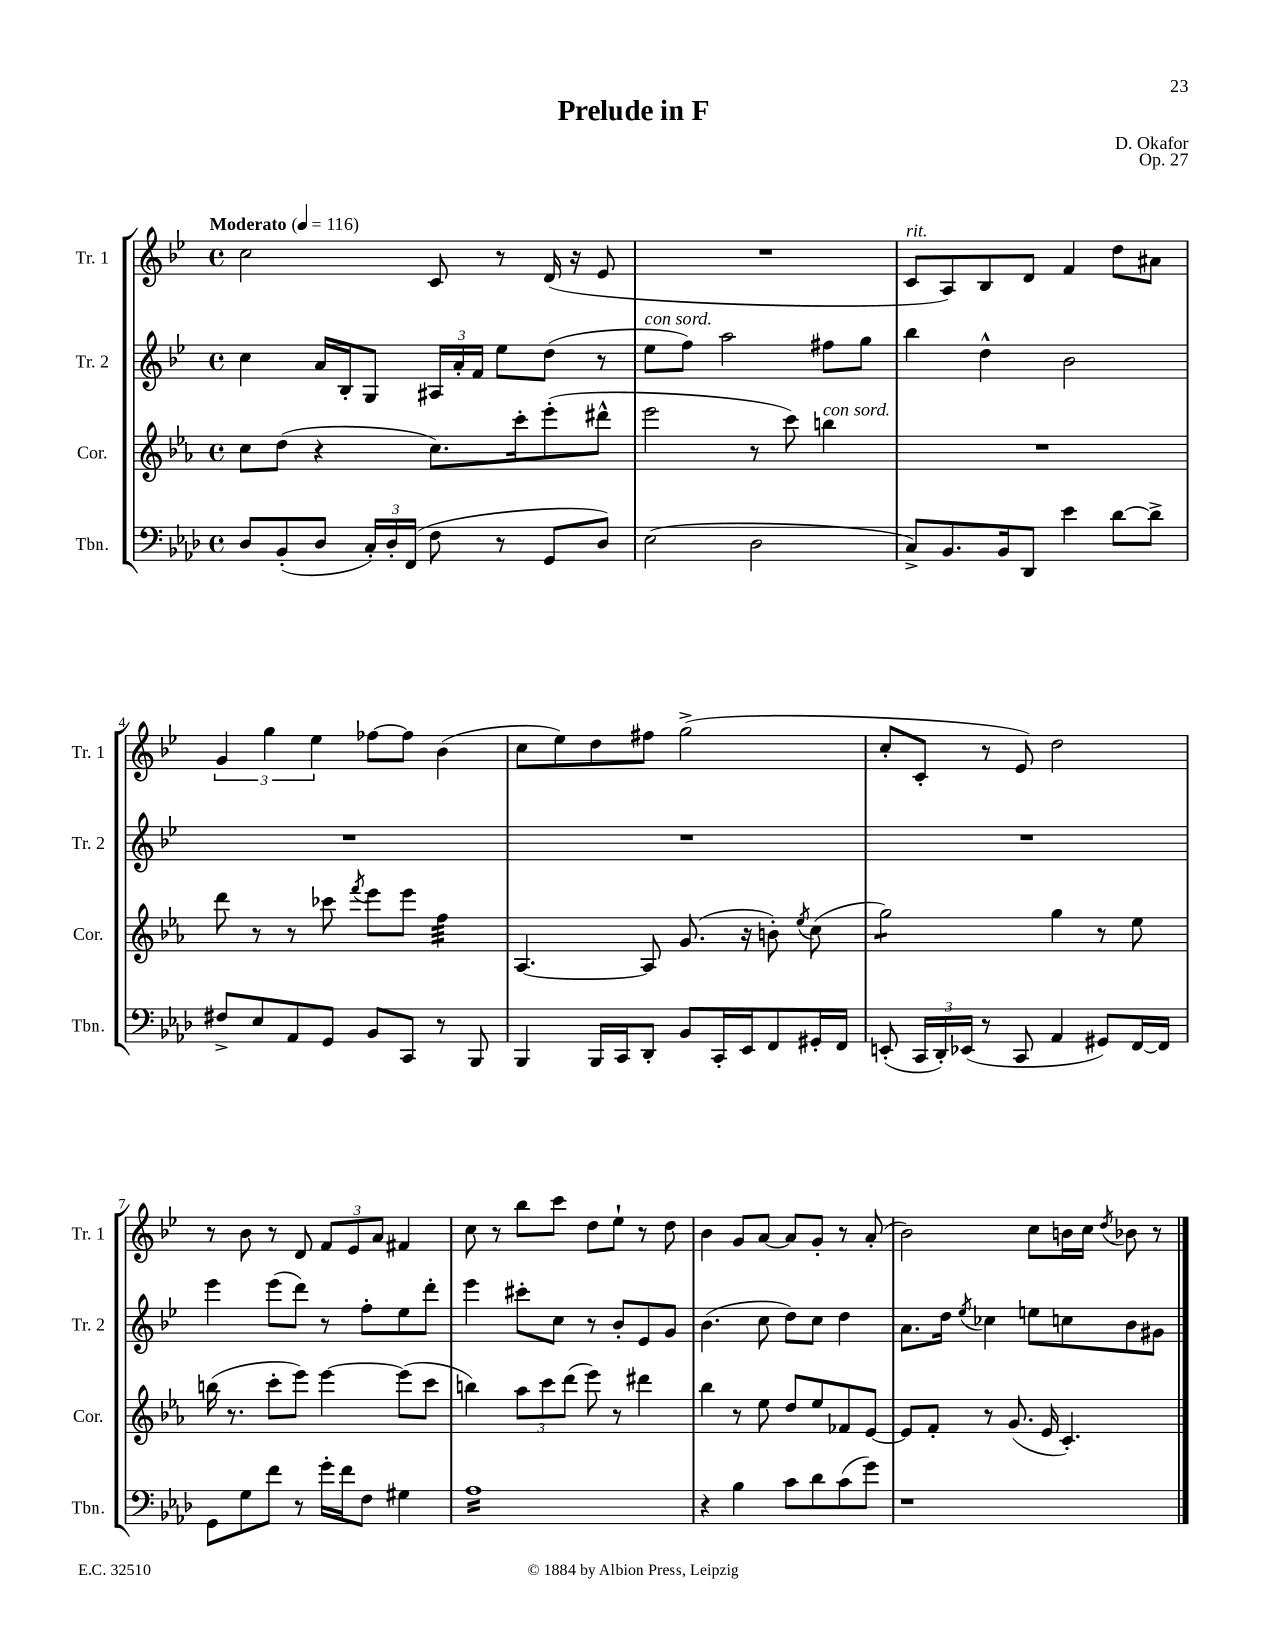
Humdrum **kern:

**kern	**kern	**kern	**kern
*staff4	*staff3	*staff2	*staff1
*clefF4	*clefG2	*clefG2	*clefG2
*k[b-e-a-d-]	*k[b-e-a-]	*k[b-e-]	*k[b-e-]
*M4/4	*M4/4	*M4/4	*M4/4
*met(c)	*met(c)	*met(c)	*met(c)
*MM116	*MM116	*MM116	*MM116
8D-/L	8cc\L	4cc\	2cc\
(8BB-'/	(8dd\J	.	.
8D-/J	4r	16a/LL	.
.	.	16B-'/J	.
24C'/LL)	.	8G/J	.
24D-'/	.	.	.
(24FF/JJ	.	.	.
8F\	8.cc\L)	24A#/LL	8c/
.	.	24a'/	.
.	.	24f/JJ	.
8r	.	8ee-\L	8r
.	16ccc'\k	.	.
8GG/L	(8eee-'\	(8dd\J	(16d/
.	.	.	16r
8D-/J)	8ddd#^^\J	8r	8e-/
=	=	=	=
(2E-\	2eee-\	8ee-\L	1r
.	.	8ff\J)	.
.	.	2aa\	.
2D-\	8r	.	.
.	8ccc\)	.	.
.	4bb\	8ff#\L	.
.	.	8gg\J	.
=	=	=	=
8C^/L)	1r	4bb-\	8c/L
8.BB-/	.	.	8A/)
.	.	4dd^^\	8B-/
16BB-/k	.	.	.
8DD-/J	.	.	8d/J
4e-\	.	2b-\	4f/
[8d-\L	.	.	8dd\L
8d-^\]J	.	.	8a#\J
=	=	=	=
8F#^/L	8ddd\	1r	6g/
8E-/	8r	.	.
.	.	.	6gg\
8AA-/	8r	.	.
.	.	.	6ee-\
8GG/J	8ccc-\	.	.
.	8qfff/	.	.
8BB-/L	8eee-\L	.	[8ff-\L
8CC/J	8eee-\J	.	8ff-\]J
8r	4ff\	.	(4b-\
8BBB-/	.	.	.
=	=	=	=
4BBB-/	[4.A-/	1r	8cc\L
.	.	.	8ee-\)
16BBB-/LL	.	.	8dd\
16CC/J	.	.	.
8DD-'/J	8A-/]	.	8ff#\J
8BB-/L	(8.g/	.	(2gg^\
16CC'/L	.	.	.
16EE-/J	16r	.	.
8FF/	8b'\)	.	.
.	8qee-/	.	.
16GG#'/L	(8cc\	.	.
16FF/JJ	.	.	.
=	=	=	=
(8EE'/	2gg\)	1r	8cc'/L
24CC/LL	.	.	8c'/J
24DD-'/)	.	.	.
(24EE-/JJ	.	.	.
8r	.	.	8r
8CC/	.	.	8e-/)
4AA-/	4gg\	.	2dd\
8GG#/L)	8r	.	.
[16FF/L	8ee-\	.	.
16FF/]JJ	.	.	.
=	=	=	=
8GG\L	(16bb\	4eee-\	8r
.	8.r	.	.
8G\	.	.	8b-\
8f\J	8ccc'\L	(8eee-\L	8r
8r	8eee-\J)	8ddd\J)	8d/
16g'\LL	[4eee-\	8r	12f/L
16f\J	.	.	.
.	.	.	12e-/
8F\J	.	8ff'\L	.
.	.	.	12a/J
4G#\	(8eee-\]L	8ee-\	4f#/
.	8ccc\J	8ddd'\J	.
=	=	=	=
1A-	4bb\)	4eee-\	8cc\
.	.	.	8r
.	12aa-\L	8ccc#'\L	8bb-\L
.	12ccc\	.	.
.	.	8cc\J	8ccc\J
.	(12ddd\J	.	.
.	8eee-\)	8r	8dd\L
.	8r	8b-'/L	8ee-`\J
.	4ddd#\	8e-/	8r
.	.	8g/J	8dd\
=	=	=	=
4r	4bb-\	(4.b-\	4b-\
4B-\	8r	.	8g/L
.	8ee-\	8cc\	[8a/J
8c\L	8dd/L	8dd\L)	8a/]L
8d-\	8ee-/	8cc\J	8g'/J
(8c\	8f-/	4dd\	8r
8g\J)	[8e-/J	.	(8a'/
=	=	=	=
1r	8e-/]L	8.a\L	2b-\)
.	8f'/J	.	.
.	.	16dd\Jk	.
.	.	8qee-/	.
.	8r	4cc-\	.
.	(8.g/	.	.
.	.	8ee\L	8cc\L
.	16e-/	.	.
.	4.c'/)	8cc\	16b\L
.	.	.	16cc\JJ
.	.	.	8qdd/
.	.	8b-\	8b-\
.	.	8g#\J	8r
==	==	==	==
*-	*-	*-	*-
